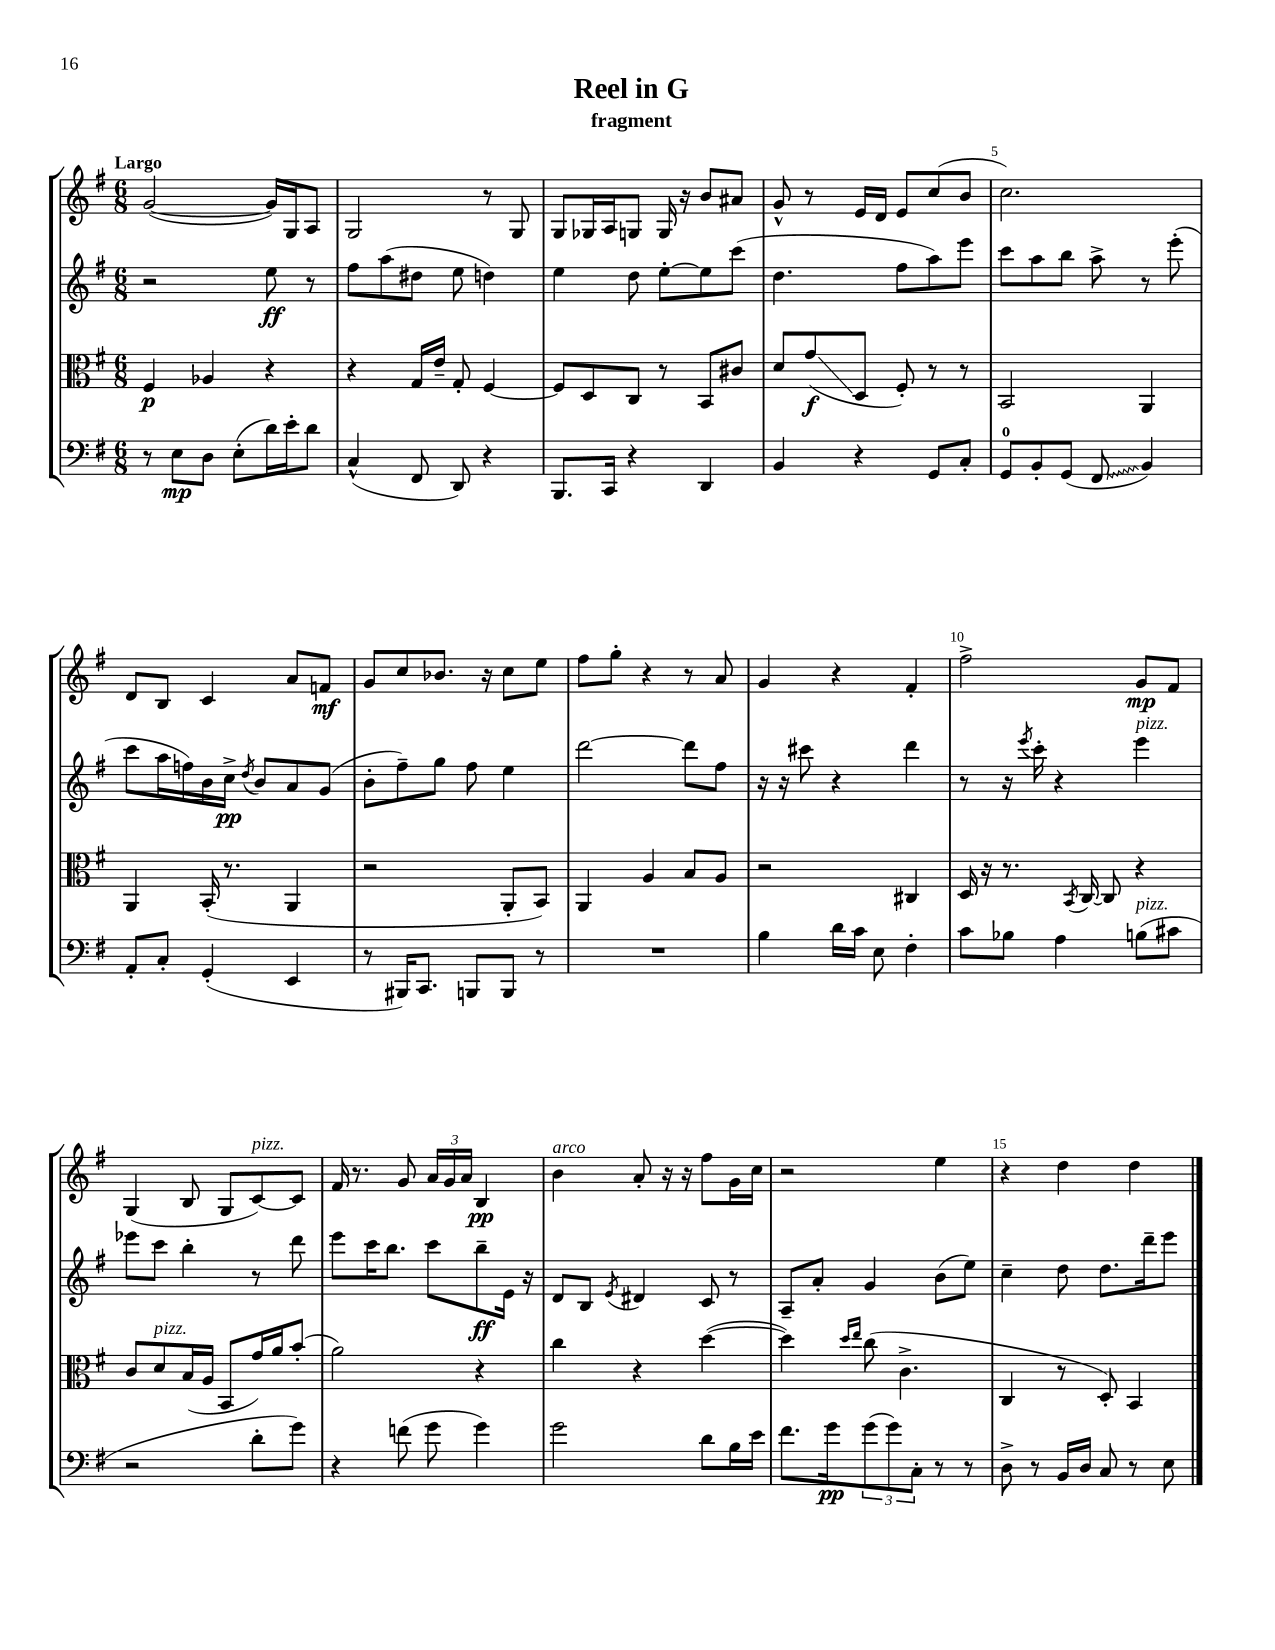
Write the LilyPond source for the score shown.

\header { title = "Reel in G" subtitle = "fragment" }
<<
\new StaffGroup <<
\new Staff = "s0" {
    \clef treble \key g \major \numericTimeSignature \time 6/8 \tempo "Largo"
    g'2~( g'16) g16 a8 |
    g2 r8 g8 |
    g8 ges16 a16 g8 g16 r16 b'8 ais'8 |
    g'8-^ r8 e'16 d'16 e'8 c''8( b'8 |
    c''2.) |
    d'8 b8 c'4 a'8 f'8\mf |
    g'8 c''8 bes'8. r16 c''8 e''8 |
    fis''8 g''8-. r4 r8 a'8 |
    g'4 r4 fis'4-. |
    fis''2-> g'8\mp fis'8 |
    g4( b8 g8 c'8~^\markup { \italic "pizz." }) c'8 |
    fis'16 r8. g'8 \tuplet 3/2 { a'16 g'16 a'16 } b4\pp |
    b'4^\markup { \italic "arco" } a'8-. r16 r16 fis''8 g'16 c''16 |
    r2 e''4 |
    r4 d''4 d''4 \bar "|." |
}
\new Staff = "s1" {
    \clef treble \key g \major \numericTimeSignature \time 6/8
    r2 e''8\ff r8 |
    fis''8 a''8( dis''8 e''8 d''4) |
    e''4 d''8 e''8~-. e''8 c'''8( |
    d''4. fis''8 a''8) e'''8 |
    c'''8 a''8 b''8 a''8-> r8 e'''8-.( |
    c'''8 a''16 f''16) b'16 c''16->\pp \acciaccatura { d''8 } b'8 a'8 g'8( |
    b'8-. fis''8--) g''8 fis''8 e''4 |
    d'''2~ d'''8 fis''8 |
    r16 r16 cis'''8 r4 d'''4 |
    r8 r16 \acciaccatura { e'''8 } c'''16-. r4 e'''4^\markup { \italic "pizz." } |
    ees'''8 c'''8 b''4-. r8 d'''8 |
    e'''8 c'''16 b''8. c'''8 b''8--\ff e'16 r16 |
    d'8 b8 \acciaccatura { e'8 } dis'4 c'8 r8 |
    a8-- a'8-. g'4 b'8( e''8) |
    c''4-- d''8 d''8. d'''16-- e'''8 \bar "|." |
}
\new Staff = "s2" {
    \clef alto \key g \major \numericTimeSignature \time 6/8
    fis4\p aes4 r4 |
    r4 g16 e'16-- g8-. fis4~ |
    fis8 d8 c8 r8 b,8 cis'8 |
    d'8 g'8\glissando\f( d8 fis8-.) r8 r8 |
    b,2 a,4 |
    a,4 b,16-.( r8. a,4 |
    r2 a,8-. b,8) |
    a,4 a4 b8 a8 |
    r2 cis4 |
    d16 r16 r8. \acciaccatura { b,8 } c16~ c8 r4 |
    c'8 d'8^\markup { \italic "pizz." } b16( a16 b,8 g'16) a'16 b'8-.( |
    a'2) r4 |
    c''4 r4 d''4~( |
    d''4) \grace { d''16 e''16 } c''8( c'4.-> |
    c4 r8 d8-.) b,4 \bar "|." |
}
\new Staff = "s3" {
    \clef bass \key g \major \numericTimeSignature \time 6/8
    r8 e8\mp d8 e8-.( d'16) e'16-. d'8 |
    c4-^( fis,8 d,8) r4 |
    b,,8. c,16 r4 d,4 |
    b,4 r4 g,8 c8-. |
    g,8-0 b,8-. g,8( \once \override Glissando.style = #'zigzag fis,8\glissando b,4) |
    a,8-. c8-. g,4-.( e,4 |
    r8 bis,,16) c,8. b,,8 b,,8 r8 |
    R2. |
    b4 d'16 c'16 e8 fis4-. |
    c'8 bes8 a4 b8^\markup { \italic "pizz." }( cis'8 |
    r2 d'8-. g'8) |
    r4 f'8( g'8 g'4) |
    g'2 d'8 b16 e'16 |
    fis'8. g'16\pp \tuplet 3/2 { g'8( g'8) c8-. } r8 r8 |
    d8-> r8 b,16 d16 c8 r8 e8 \bar "|." |
}
>>
>>
\layout { \context { \Score \override BarNumber.break-visibility = ##(#f #t #t) barNumberVisibility = #(every-nth-bar-number-visible 5) } }
